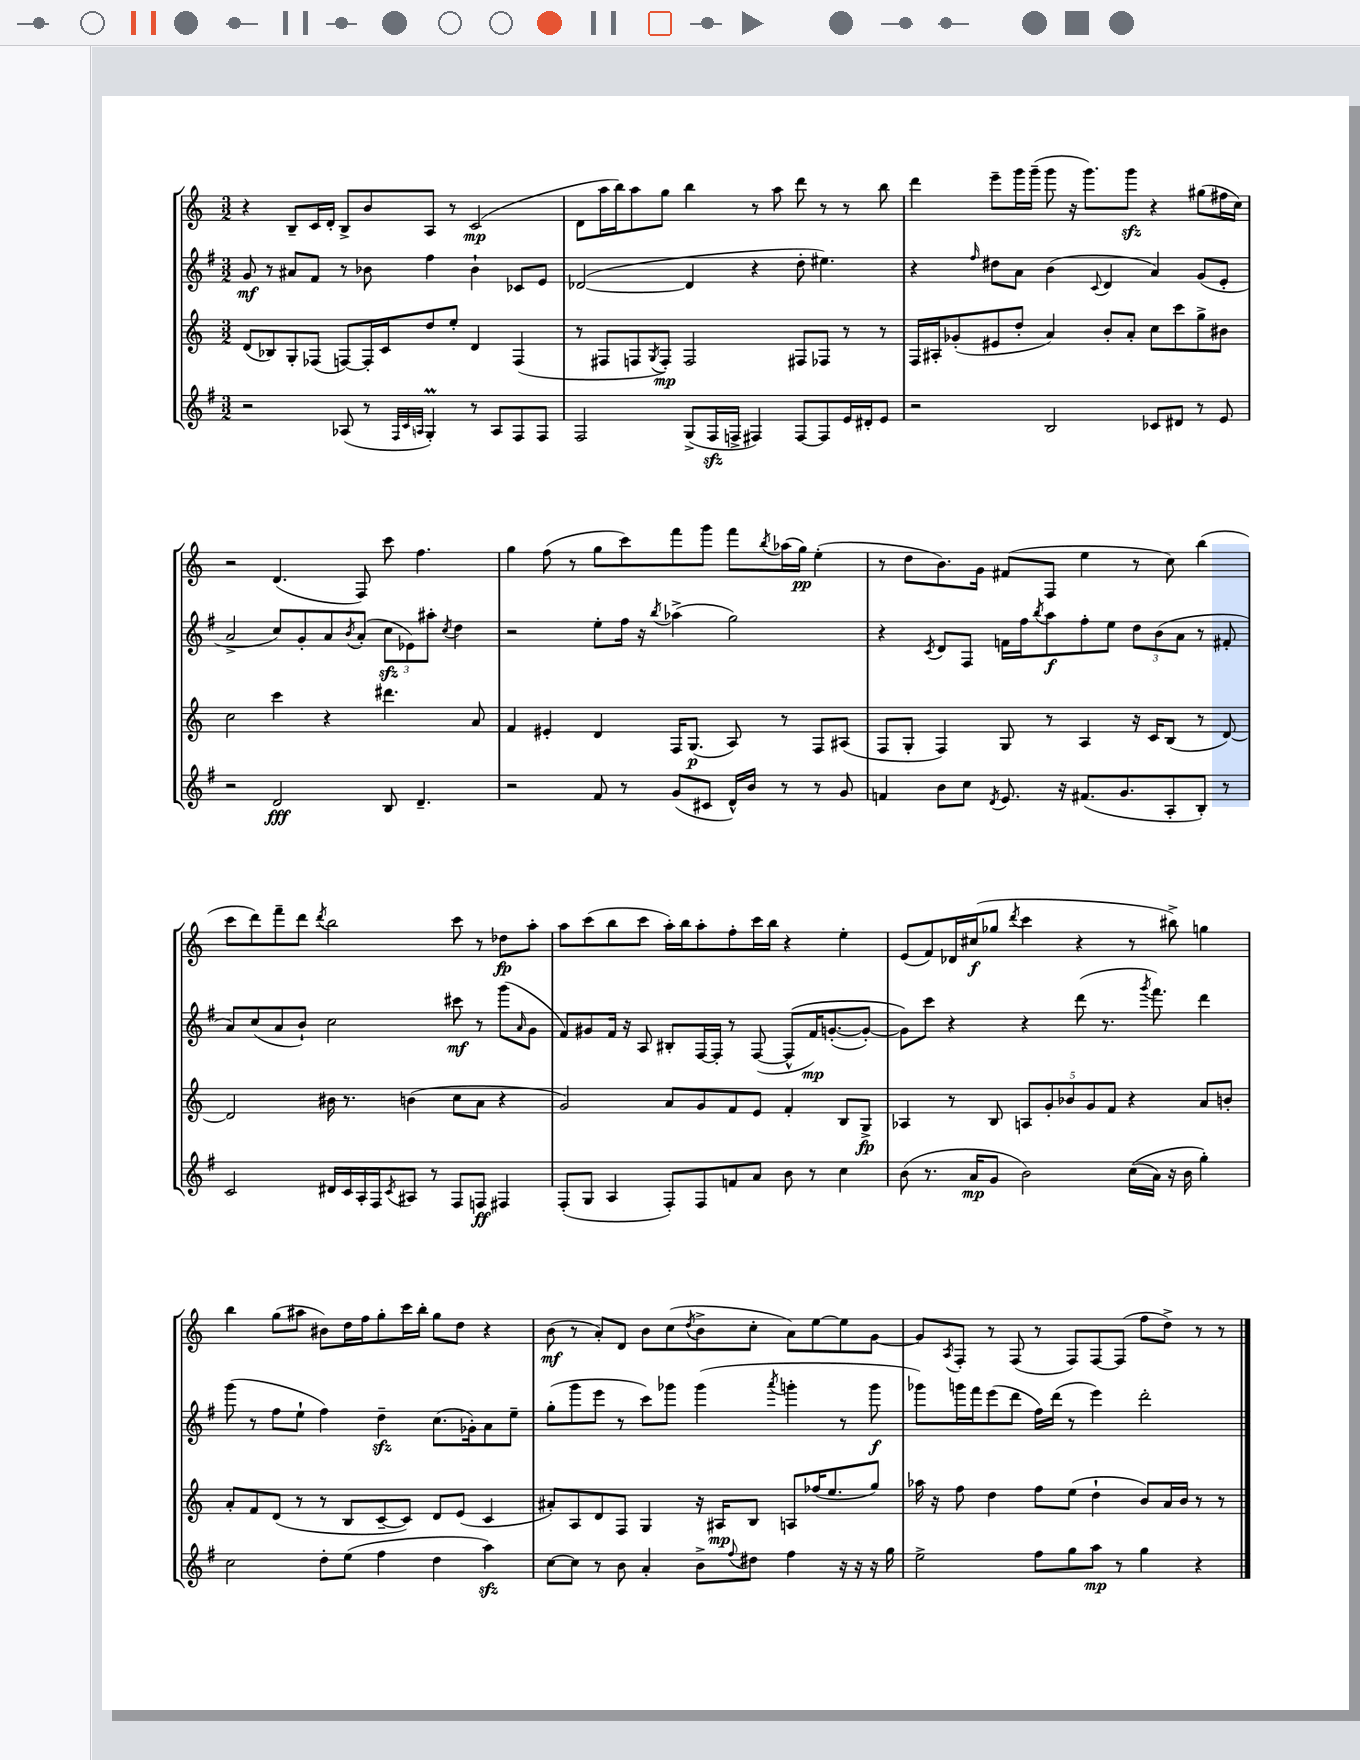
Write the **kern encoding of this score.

**kern	**kern	**kern	**kern
*staff4	*staff3	*staff2	*staff1
*clefG2	*clefG2	*clefG2	*clefG2
*k[f#]	*k[]	*k[f#]	*k[]
*M3/2	*M3/2	*M3/2	*M3/2
2r	(8d	8g	4r
.	8B-)	8r	.
.	8G'	8a#	8B~
.	(8F-	8f#	16c
.	.	.	16d'
(8A-	[8F)	8r	8B^
8r	16F']	8b-	8b
.	16c	.	.
32qqF#	.	.	.
32qqc	.	.	.
32qqA	.	.	.
4G')	8dd	4ff#	8A
.	8ee'	.	8r
8r	4d	4b-`	(2c
8A	.	.	.
8F#	(4F	8c-	.
8F#	.	8e	.
=	=	=	=
2F#	8r	([2d-	8d
.	8F#	.	16aa
.	.	.	16bb)
.	8F	.	8aa
.	8qG	.	.
.	8F')	.	8gg
(8G^	2F	4d-]	4bb
16F#	.	.	.
16F^	.	.	.
4F#)	.	4r	8r
.	.	.	8aa
[8F#	8F#	8dd'	8ddd
8F#]	8F-	4.ee#)	8r
16e	8r	.	8r
16d#'	.	.	.
8e	8r	.	8bb
=	=	=	=
2r	16F	4r	4ddd
.	16A#'	.	.
.	(8g-'	.	.
.	.	16qqff#	.
.	8e#	8dd#	8eee~
.	8dd'	8a	16ggg
.	.	.	(16ggg~
2B	4a)	(4b	8ggg
.	.	.	16r
.	.	.	8.ggg)
.	.	8qqc	.
.	8b'	4d	.
.	8a'	.	8ggg
8c-	8cc	4a)	4r
8d#	8ccc	.	.
8r	8gg^	(8g	(8gg#
8e	8b#	8e'	16ff#
.	.	.	16cc)
=	=	=	=
2r	2cc	2a^	2r
2d	4ccc	8cc)	(4.d
.	.	8g'	.
.	4r	8a	.
.	.	8qb	.
.	.	(8a'	8F)
8B	4.ddd#	12cc	8ccc
.	.	12e-)	.
4.d~	.	.	4.ff
.	.	12aa#'	.
.	.	8qcc	.
.	.	4dd	.
.	8a	.	.
=	=	=	=
2r	4f	2r	4gg
.	4e#'	.	(8ff
.	.	.	8r
8f#	4d	8ee'	8gg
8r	.	16ff#	8ccc)
.	.	16r	.
.	.	8qbb	.
(8g	16F	(4aa-^	8fff
.	(8.G	.	.
8c#	.	.	8ggg
16d^^)	8A)	2gg)	8fff
16b	.	.	.
.	.	.	8qbb
8r	8r	.	(16aa-
.	.	.	16gg)
8r	8F	.	(4ee'
8g	(8A#	.	.
=	=	=	=
4f	8F	4r	8r
.	8G'	.	8dd
.	.	8qc	.
8b	4F)	8d	8.b)
8cc	.	8F#	.
.	.	.	16g
8qd	.	.	.
8.e	8G	16f	(8f#
.	.	16ff#	.
.	.	8qbb	.
.	8r	8aa	8F
16r	.	.	.
(8.f#	4A	8ff#'	4ee
.	.	8ee	.
8.g	.	.	.
.	16r	12dd	8r
.	16c	.	.
.	.	(12b	.
8A'	(8B	.	8cc)
.	.	12a	.
8B')	8r	8r	(4bb
8r	[8d)	8f#'	.
=	=	=	=
2c	2d]	8a)	8ccc
.	.	(8cc	8ddd)
.	.	8a	8fff~
.	.	8b`)	8ddd
.	.	.	8qddd
16d#	16b#	2cc	2bb
16c	8.r	.	.
16A'	.	.	.
16F#	.	.	.
8qc	.	.	.
8A#	(4b	.	.
8r	.	.	.
8F#	8cc	8ccc#	8ccc
8F	8a	8r	8r
4F#	4r	(8ggg	8dd-
.	.	16qqa	.
.	.	8g	8aa'
=	=	=	=
(8F#'	2g)	8f#)	8aa
8G	.	8g#	(8ccc
4A	.	16f#	8bb
.	.	16r	.
.	.	8A	8ccc
8F#')	8a	8B#'	16aa')
.	.	.	16bb
8F#	8g	[16F#	8aa'
.	.	16F#']	.
8f	8f	8r	8ff'
8a	8e	([8F#	16ccc
.	.	.	16bb
8b	4f'	&(8F#^^]	4r
8r	.	16f#)	.
.	.	([8.g'	.
4cc	8B	.	4ee'
.	8G^	8g'_)	.
=	=	=	=
(8b	4A-	8g]&)	(8e
8.r	.	8ccc	8f)
.	8r	4r	16d-
16a	.	.	(16cc#
8g	8B	.	8gg-
.	.	.	8qddd
2b)	10A	4r	4ccc
.	10g'	.	.
.	10b-	.	.
.	.	(8ddd	4r
.	10g	.	.
.	.	8.r	.
.	10f	.	.
&((16cc	4r	.	8r
.	.	8qggg	.
16a)	.	8.fff#)	.
16r	.	.	8bb#^)
16b	.	.	.
4gg'&)	8a	4ddd	4gg
.	8b'	.	.
=	=	=	=
2cc	8a'	(8ggg	4bb
.	8f	8r	.
.	(8d	8ff#	(8gg
.	8r	8ee`	8aa#
8dd'	8r	4ff#)	8b#)
(8ee	8B	.	16dd
.	.	.	16ff
4ff#	[8c~	4dd~	8gg'
.	8c])	.	16ccc
.	.	.	16bb'
4dd	8d	(8.cc	8gg
.	(8e	.	8dd
.	.	16g-')	.
4aa)	4c	8a	4r
.	.	8ee~	.
=	=	=	=
[8cc	8a#')	(8gg'	(8b
8cc]	8A	8ggg	8r
8r	8d	8eee	8a')
8b	8F	8r	8d
4a'	4G	8ccc)	8b
.	.	8ggg-	(8cc
.	.	.	8qdd
8b^	16r	(4ggg-	8b^
.	16A#	.	.
8qqff#	.	.	.
8dd#	8B	.	8cc'
.	.	8qaaa	.
4ff#	8A	4ggg'	8a)
.	(16ff-	.	[8ee
.	8.ee	.	.
16r	.	8r	8ee]
16r	.	.	.
16r	8gg)	8ggg	[8g
16gg	.	.	.
=	=	=	=
2ee^	16aa-	8ggg-)	8g]
.	16r	.	.
.	.	.	8qA
.	8ff	16ggg	8F'
.	.	16fff#	.
.	4dd	(8eee	8r
.	.	8ddd	(8F
8ff#	8ff	16ff#)	8r
.	.	(16ddd	.
8gg	(8ee	8r	8F)
8aa	4dd`	4eee)	[8F
8r	.	.	(8F]
4gg	8b)	2ddd'	8ff
.	16a	.	8dd^)
.	16b	.	.
4r	8r	.	8r
.	8r	.	8r
==	==	==	==
*-	*-	*-	*-
